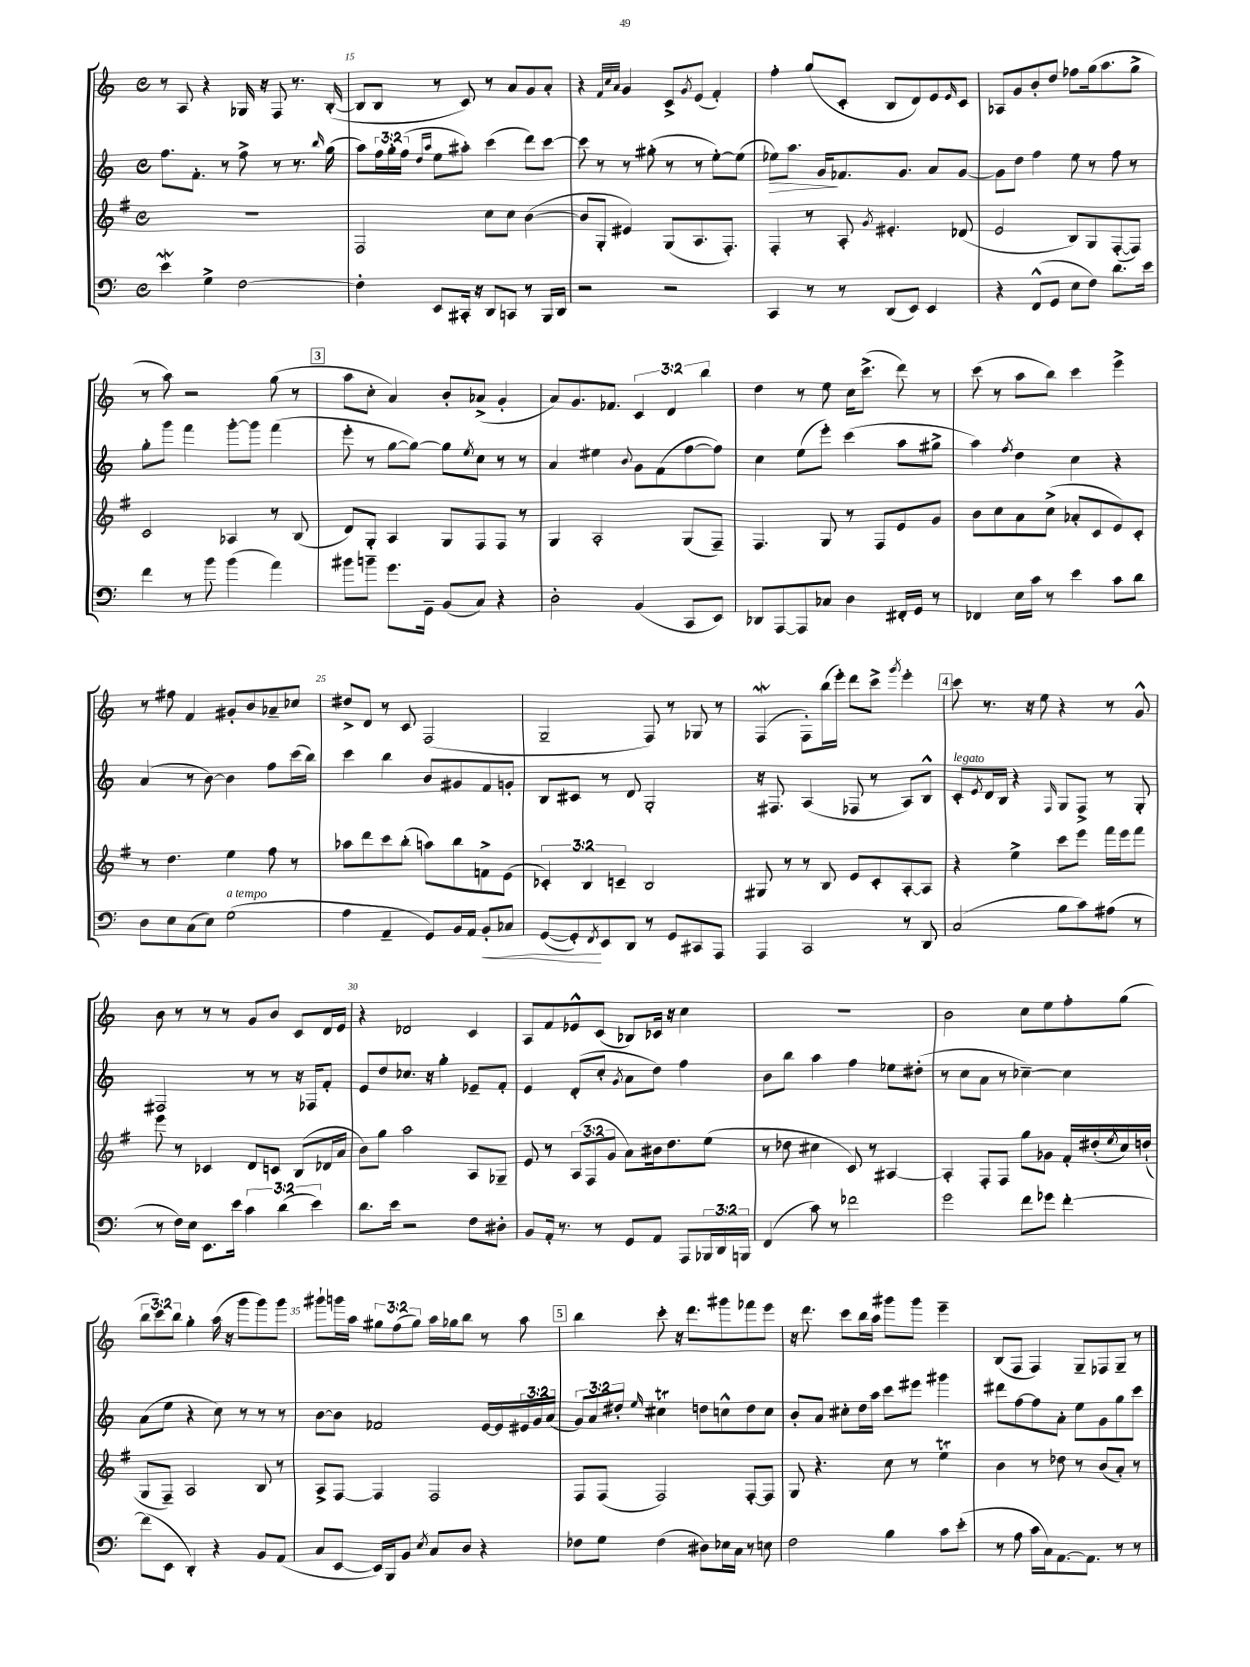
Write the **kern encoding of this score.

**kern	**kern	**kern	**kern
*staff4	*staff3	*staff2	*staff1
*clefF4	*clefG2	*clefG2	*clefG2
*k[]	*k[f#]	*k[]	*k[]
*M4/4	*M4/4	*M4/4	*M4/4
*met(c)	*met(c)	*met(c)	*met(c)
4e	1r	8.ff	8r
.	.	.	8A
.	.	8.f'	.
4G^	.	.	4r
.	.	8r	.
[2F	.	8ff^	16G-
.	.	.	16r
.	.	8r	8F
.	.	8.r	8.r
.	.	16qqbb	.
.	.	(16gg	([16B'
=	=	=	=
4F']	2F#	8aa)	8B]
.	.	24ff	8B
.	.	24gg'	.
.	.	(24ff	.
.	.	16qqdd	.
.	.	16qqaa	.
8EE	.	8ee	8r
16CC#'	.	8aa#')	8c)
16r	.	.	.
8DD	8cc	(4ccc	8r
8CC	8cc	.	8a
8r	([4b	8ddd)	8g
16BBB	.	[8ccc	8a'
16DD	.	.	.
=	=	=	=
2r	8b]	8ccc]	4r
.	8G'	8r	.
.	.	.	32qqf
.	.	.	32qqcc
.	.	.	32qqa
.	4e#)	8r	4g
.	.	(8gg#'	.
2r	(8G	8r	8c^
.	.	.	8qg
.	8.A	8r	(8e
.	.	[8ee')	4f')
.	8.F#')	.	.
.	.	(8ee]	.
=	=	=	=
4CC	4F#'	8ee-)	4ff'
.	.	8.aa	.
8r	8r	.	(8gg
.	.	16g	.
8r	8A'	8.f-	8c'
.	8qg	.	.
(8DD	4.e#'	.	8B
.	.	8.g	.
8EE)	.	.	8d)
4EE	.	8a	8e
.	.	.	16qqe
.	(8d-	[8g	8c
=	=	=	=
4r	2e	8g]	8A-
.	.	8dd	8g
(8FF^^	.	4ff	8b'
8GG	.	.	8dd
8E	8B)	8ee	8ff-
8F)	8G	8r	(16gg
.	.	.	8.aa
8.d	([8F#'	8ff	.
.	8F#])	8r	8gg^
16e	.	.	.
=	=	=	=
4f	2c	8gg'	8r
.	.	8ggg	8aa)
8r	.	4fff	2r
8b	.	.	.
(4b	4A-	[8ggg'	.
.	.	8ggg]	.
4a)	8r	(4fff	(8gg
.	(8B	.	8r
=	=	=	=
8b#	8d)	8eee'	8aa
8b~	8G'	8r	8cc'
8.g	4A	[8gg	4a)
.	.	8gg_)	.
16GG~	.	.	.
(8BB	8G	8gg]	8b'
.	.	8qee	.
8C)	8F#	8cc	(8a-^
4r	8F#	8r	4g'
.	8r	8r	.
=	=	=	=
2D'	4G	4a	8a)
.	.	.	8.g
.	2A'	4ee#	.
.	.	.	8.f-
.	.	8qqb	.
(4BB	.	8g	6c
.	.	(8f	.
.	.	.	6d
8CC	(8G	[8ff	.
.	.	.	6bb
8EE)	8F#~)	8ff])	.
=	=	=	=
8DD-	4.F#	4cc	4dd
[8AAA	.	.	.
8AAA]	.	(8ee	8r
8C-	8G	8eee')	8ee
4D	8r	(4ccc	16cc
.	.	.	(8.ccc^
.	8F#	.	.
16FF#'	8e	8aa	8ddd)
16GG	.	.	.
8r	8g	8gg#^	8r
=	=	=	=
4FF-	8b	4aa)	(8ccc
.	8cc	.	8r
.	.	8qff	.
16E	8a	4dd	8aa
16c	.	.	.
8r	(8cc^	.	8bb)
4e	8a-'	4cc	4ccc
.	8c	.	.
8c	8e)	4r	4eee^
8d	8c'	.	.
=	=	=	=
8D	8r	(4a	8r
8E	4.dd	.	8ff#
(8C	.	8r	4f
8E)	.	[8b)	.
(2G	4ee	4b]	8g#'
.	.	.	8b
.	8ff#	8ff	8a-~
.	8r	(16ccc	8cc-
.	.	16bb)	.
=	=	=	=
4A	8aa-	4ccc	8dd#^
.	8ddd	.	8d
4AA~	8ccc	4bb	8r
.	(8bb'	.	8c
8GG)	8aa)	8b	(2F
16BB	8bb	8g#	.
16AA	.	.	.
8BB'	8f^	8f	.
8C-	(8e	8g'	.
=	=	=	=
([8GG	6c-')	8B	2G~
8GG'])	.	8c#	.
.	6B	.	.
8qFF	.	.	.
8EE	.	8r	.
.	6c~	.	.
8DD	.	8d	.
8r	2B	2G'	8F)
8GG	.	.	8r
8CC#	.	.	8G-
8AAA	.	.	8r
=	=	=	=
4AAA	8G#	16r	(4F
.	.	8.F#	.
.	8r	.	.
2CC	8r	(4A	8F')
.	8B	.	(16bb
.	.	.	16eee')
.	8e	8F-	8ddd
.	8c'	8r	8ccc^
.	.	.	8qggg
8r	[8A'	8A)	4eee'
8DD	8A]	8B^^	.
=	=	=	=
(2C	4r	8c'	8ccc
.	.	8qe	.
.	.	16d	8.r
.	.	16B	.
.	4ee^	4r	.
.	.	.	16r
.	.	.	8ee
.	.	16qqF	.
8B	8ccc	8G	4r
8c)	8eee	8F^	.
(8A#	16fff#	8r	8r
.	16eee	.	.
8r	8fff#	8G'	8g^^
=	=	=	=
8r	8eee	2F#	8b
16F)	8r	.	8r
16E	.	.	.
8.EE	4c-	.	8r
.	.	.	8r
16e	.	.	.
6c	8d	8r	8g
.	8c	8r	8b
(6d	.	.	.
.	(8B	16r	8c
.	.	16F-	.
6e)	.	.	.
.	16d-	8f'	16d
.	16a	.	16e
=	=	=	=
8.d	8b)	8e	4r
.	8gg	8dd	.
16e	.	.	.
2r	2aa	8.cc-	2d-
.	.	16r	.
.	.	4gg'	.
8F	8A	8e-~	4c
8D#'	8G-~	8f'	.
=	=	=	=
8BB	8e	4e	8A
16AA'	8r	.	8f
8.r	.	.	.
.	(12A	(8d'	8e-^^
.	12F#	.	.
8r	.	8cc'	(8c
.	12g	.	.
.	.	8qg	.
8GG	8a)	8a	8B-)
8AA	16b#	8dd)	16c-
.	8.dd	.	16r
8AAA	.	4ff	4cc
24BBB-	(8ee	.	.
24DD	.	.	.
24BBB	.	.	.
=	=	=	=
(4FF	8r	8b	1r
.	8dd-	8bb	.
8c)	4cc#	4aa	.
8r	.	.	.
2f-	8c)	4ff	.
.	8r	.	.
.	[4A#	8ee-	.
.	.	(8dd#'	.
=	=	=	=
2g	4A#']	8r	2b
.	.	8cc	.
.	8F#'	8a	.
.	8F#	8r	.
8f	8gg	[4cc-~)	8cc
8g-	8g-	.	8ee
[4f'	16f#'	4cc-]	8ff'
.	(16dd#'	.	.
.	8qee	.	.
.	16cc)	.	(8gg
.	(16dd`	.	.
=	=	=	=
(8f]	8G	(8a	12bb
.	.	.	12ccc)
8EE	8F#~)	8ee	.
.	.	.	12bb
4DD')	2A	4r	4gg'
4r	.	8cc)	(16aa
.	.	.	16r
.	.	8r	8ggg
8BB	8B	8r	8ggg)
(8AA	8r	8r	8ggg
=	=	=	=
8C	8A^	[8b	8ggg#`
[8EE	[8F#	8b]	16ggg
.	.	.	16aa
16EE])	4F#]	2f-	12gg#
16BBB	.	.	.
.	.	.	(12ff
8BB	.	.	.
.	.	.	12gg#)
8qE	.	.	.
8C	2F#	.	16aa
.	.	.	16gg-
8D	.	.	8bb
4r	.	[16e	8r
.	.	16e]	.
.	.	24e#	8aa
.	.	24g	.
.	.	(24a	.
=	=	=	=
8F-	8F#	12g)	4bb
.	.	12a	.
8G	(8F#	.	.
.	.	12dd#'	.
.	.	16qqee	.
(4F-	2F#)	4cc#	8ccc'
.	.	.	16r
.	.	.	8.ddd
8D#)	.	8dd	.
16E-	.	8cc^^	8ggg#
16C	.	.	.
8r	[8F#'	8dd	8fff-
8E	8F#]	8cc	8eee
=	=	=	=
2F	8G	8b'	16r
.	.	.	8.ddd
.	4.r	8a	.
.	.	8cc#'	8ccc
.	.	16dd	16bb
.	.	16aa	16aa
4B	8cc	8ccc	8ggg#
.	8r	8eee#	8ggg#
8c	4ee	4ggg#	4eee~
(8e'	.	.	.
=	=	=	=
8r	4b	8ddd#	(8B
8A	.	[8ff	8F
16c	8r	8ff]	4F)
16C)	.	.	.
[8.AA	8dd-	8a'	.
.	8r	8ee	8G~
8.AA]	.	.	.
.	(8b	8g	8F-
8r	8a')	8gg	8G~
8r	8r	8ccc	8r
==	==	==	==
*-	*-	*-	*-
